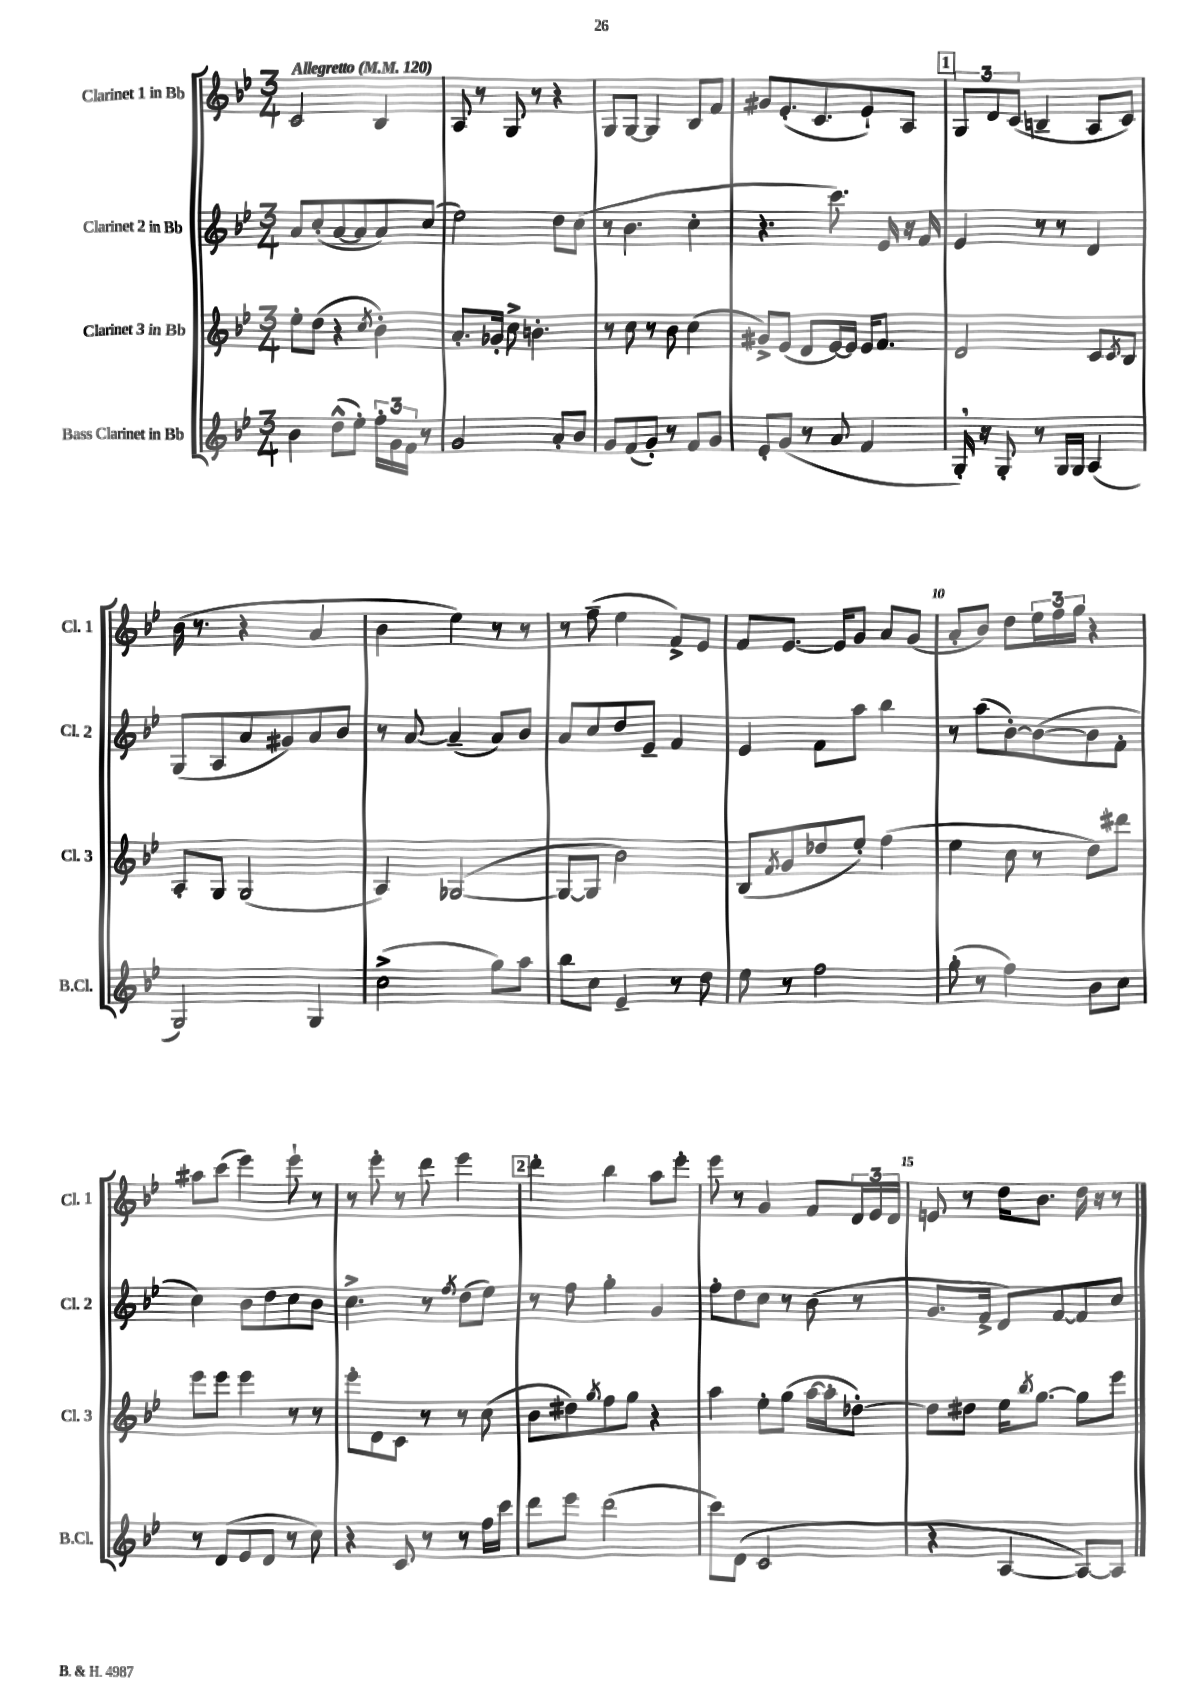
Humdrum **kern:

**kern	**kern	**kern	**kern
*part4	*part3	*part2	*part1
*staff4	*staff3	*staff2	*staff1
*I"Bass Clarinet in Bb	*I"Clarinet 3 in Bb	*I"Clarinet 2 in Bb	*I"Clarinet 1 in Bb
*I'B.Cl.	*I'Cl. 3	*I'Cl. 2	*I'Cl. 1
*clefG2	*clefG2	*clefG2	*clefG2
*k[b-e-]	*k[b-e-]	*k[b-e-]	*k[b-e-]
*M3/4	*M3/4	*M3/4	*M3/4
*MM120	*MM120	*MM120	*MM120
=1	=1	=1	=1
!	!	!	!LO:TX:a:B:t=Allegretto
4b-\	8ee-'\L	8a/L	2c/
.	(8dd\J	(8cc'/	.
(8dd^^\L	4r	[8a/	.
8ee-'\J)	.	8a/]	.
.	8qcc/	.	.
24ff'\LL	4b-'\)	8a/)	4B-/
24g\	.	.	.
24f\JJ	.	.	.
8r	.	(8cc/J	.
=2	=2	=2	=2
2g/	8.a'/L	2ee-\)	8A/
.	.	.	8r
.	16g-X'/Jk	.	.
.	8cc^\	.	8G/
.	4.bn'\	.	8r
8a'/L	.	8dd\L	4r
8b-/J	.	(8cc\J	.
=3	=3	=3	=3
8g/L	8r	8r	8G/L
(8f/	8cc\	4.b-\	[8G/J
8g'/J)	8r	.	4G/]
8r	8b-\	.	.
8f/L	(4cc\	4cc'\	8B-/L
8g/J	.	.	8f/J
=4	=4	=4	=4
8e-'/L	8g#X^/L)	4.r	8g#X/L
(8g/J	(8e-/J	.	(8.e-'/
8r	8d/L	.	.
.	.	.	8.c/
8a/	[16e-/L)	8.ccc\)	.
.	16e-/JJ]	.	.
4f/	16e-/KL	.	8e-`/)
.	8.f/J	16e-/	.
.	.	16r	8A/J
.	.	16f/	.
!!LO:REH:place=s1:t=1
=5	=5	=5	=5
16G',/)	2d/	4e-/	12G/L
16r	.	.	.
.	.	.	12d/
8G'/	.	.	.
.	.	.	(12c/J
8r	.	8r	4Bn~/
16G/LL	.	8r	.
16G/JJ	.	.	.
(4A/	8c/L	4d/	8A/L
.	8qc/	.	.
.	8B-/J	.	8c/J)
!!LO:LB:g=z
=6	=6	=6	=6
2G/)	8A'/L	(8G/L	(16b-\
.	.	.	8.r
.	8G/J	8A/	.
.	(2G/	8a/	4r
.	.	8g#X/)	.
4G/	.	8a/	4a/
.	.	8b-/J	.
=7	=7	=7	=7
(2cc^\	4A/)	8r	4b-\
.	.	[8a/	.
.	([2G-X/	(4a~/]	4ee-\)
8gg\L)	.	8a/L)	8r
8aa\J	.	8b-/J	8r
=8	=8	=8	=8
8bb-\L	8G-/L_	8a/L	8r
8cc\J	8G-/J]	8cc/	(8ff~\
4e-~/	2b-\)	8dd/	4ee-\
.	.	8e-~/J	.
8r	.	4f/	8f^/L)
8dd\	.	.	8e-/J
=9	=9	=9	=9
8ee-\	(8B-/L	4e-/	8f/L
.	8qf/	.	.
8r	8g/	.	[8.e-/J
2ff\	8dd-X/	8f\L	.
.	.	.	16e-/KL]
.	8ee-'/J)	8aa\J	8g/J
.	(4ff\	4bb-\	8a/L
.	.	.	(8g/J
=10	=10	=10	=10
(8gg'\	4ee-\	8r	8a'/L
8r	.	(8aa\L	8b-/J)
4ff\)	8cc\	[8b-'\)	8dd\L
.	8r	(8b-\_	24ee-\L
.	.	.	24ff\
.	.	.	24gg\JJ
8b-\L	8dd\L)	8b-\]	4r
8cc\J	8ddd#X\J	8f'\J	.
!!LO:LB:g=z
=11	=11	=11	=11
8r	8eee-\L	4cc\)	8aa#X\L
(8d/L	8eee-\J	.	(8ccc\J
8e-/	4eee-\	8b-\L	4eee-\)
8d/J	.	8dd\	.
8r	8r	8cc\	8eee-`\
8cc\)	8r	8b-\J	8r
=12	=12	=12	=12
4r	8eee-'\L	4.cc^\	8r
.	8d\	.	8eee-'\
8c/	8c\J	.	8r
8r	8r	8r	8ddd\
.	.	8qff/	.
8r	8r	(8dd\L	4eee-\
16ff\LL	(8cc\	8ee-\J)	.
16ccc\JJ	.	.	.
!!LO:REH:place=s1:t=2
=13	=13	=13	=13
8ddd\L	8b-\L	8r	4ddd'\
8eee-\J	8dd#X\)	8ff\	.
.	8qgg/	.	.
(2ddd\	8ff\	4gg'\	4bb-\
.	8gg\J	.	.
.	4r	4g/	8aa\L
.	.	.	8eee-'\J
=14	=14	=14	=14
8ccc\L)	4aa\	8ff'\L	8eee-\
(8d\J	.	8dd\	8r
2c/	8ee-'\L	8cc\J	4g/
.	(8gg\J	8r	.
.	[16aa\LL	(8b-\	8f/L
.	16aa'\J]	.	.
.	[8dd-X'\J)	8r	24d/L
.	.	.	24e-/
.	.	.	24d/JJ
=15	=15	=15	=15
4r	8dd-\L]	8.g/L	8en/
.	8dd#X\J	.	8r
.	.	16f^/Jk	.
[4A/	16ee-\KL	8d/L)	16dd\KL
.	8qbb-/	.	.
.	[8.gg\J	.	8.b-\J
.	.	[8f/	.
8A/L_)	8gg\L]	8f/]	16dd\
.	.	.	16r
8A/J]	8eee-\J	8cc/J	8r
==	==	==	==
*-	*-	*-	*-
